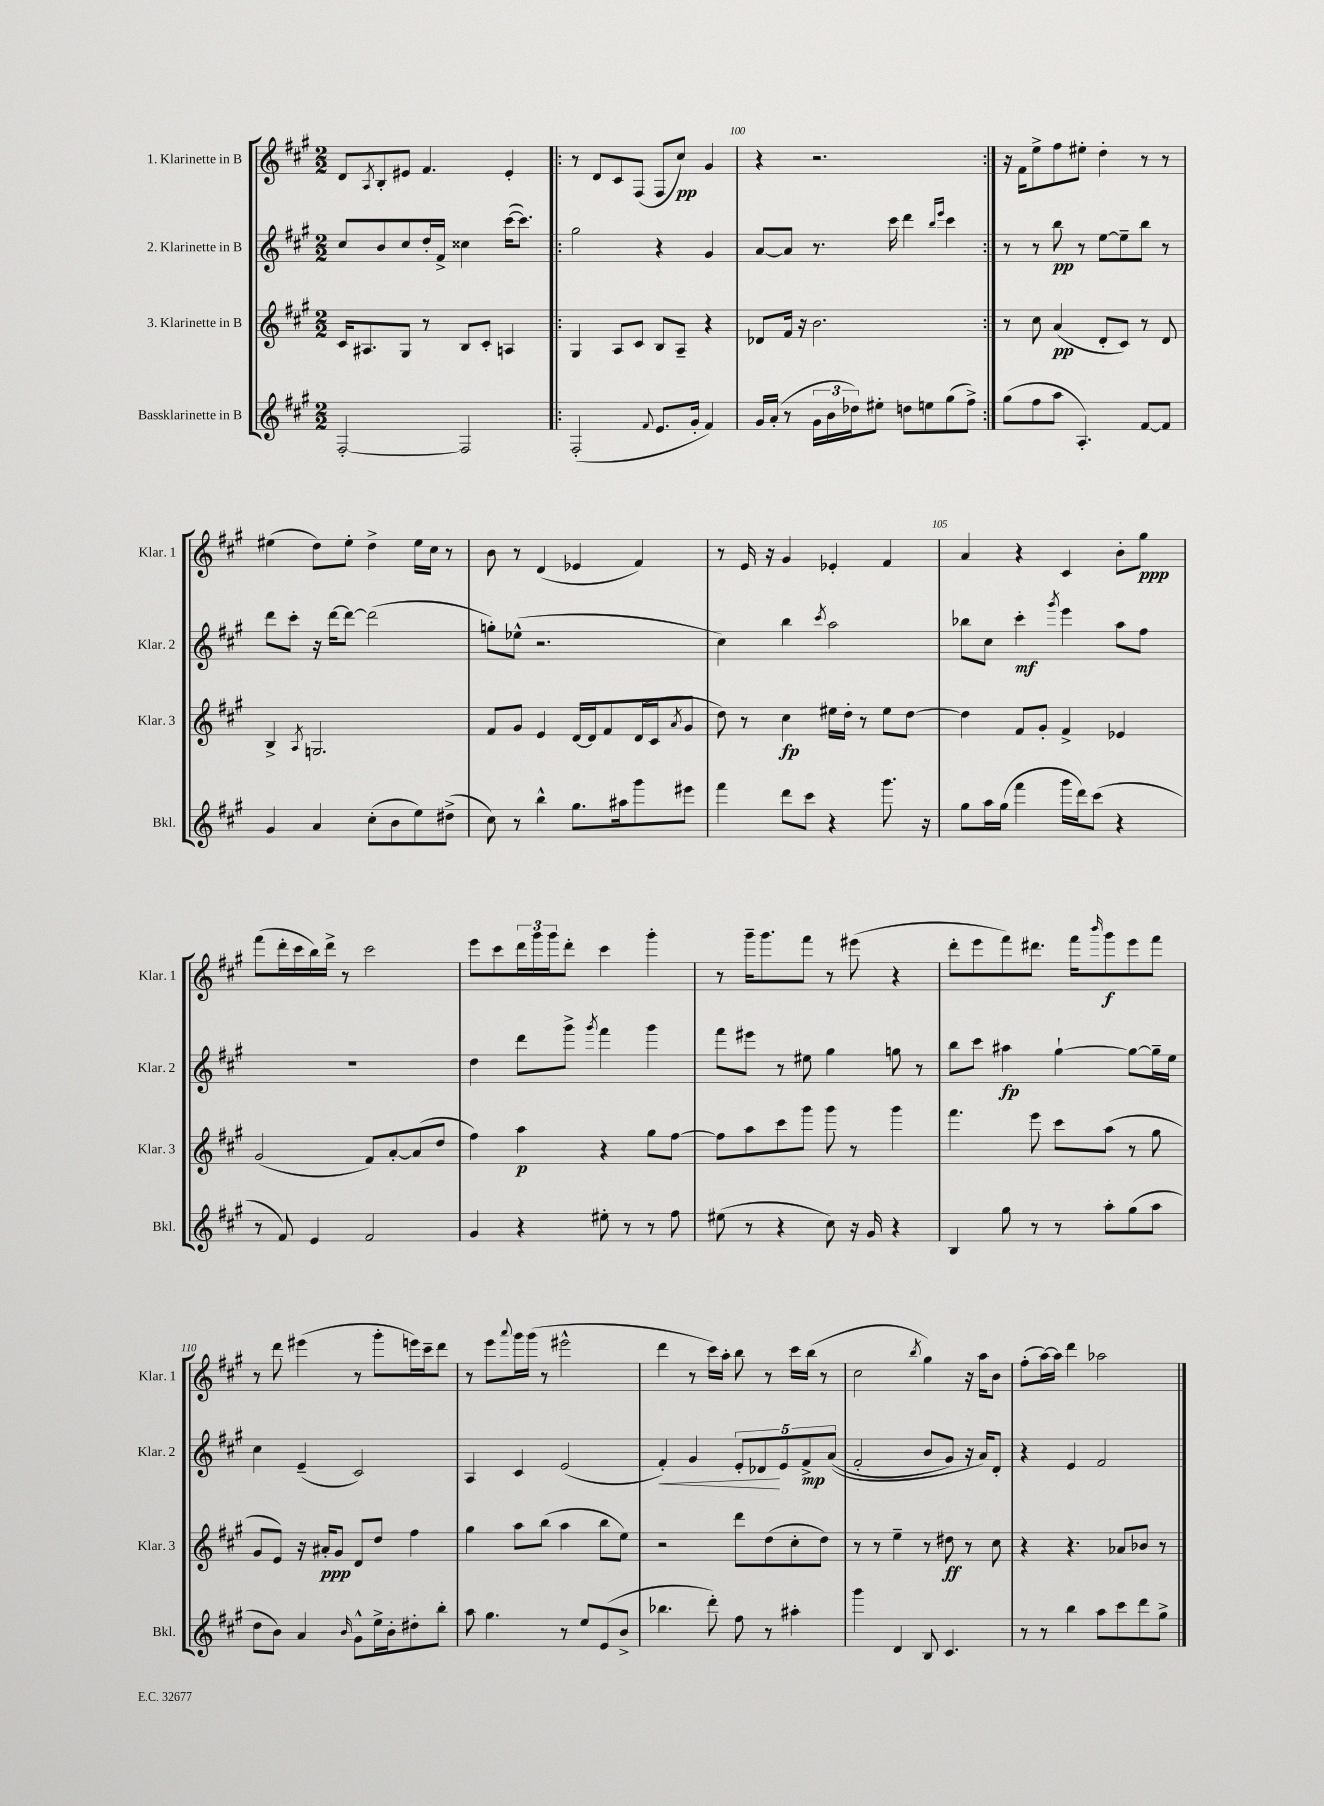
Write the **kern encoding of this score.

**kern	**kern	**dynam	**kern	**dynam	**kern	**dynam
*part4	*part3	*part3	*part2	*part2	*part1	*part1
*staff4	*staff3	*staff3	*staff2	*staff2	*staff1	*staff1
*I"Bassklarinette in B	*I"3. Klarinette in B	*	*I"2. Klarinette in B	*	*I"1. Klarinette in B	*
*I'Bkl.	*I'Klar. 3	*	*I'Klar. 2	*	*I'Klar. 1	*
*clefG2	*clefG2	*	*clefG2	*	*clefG2	*
*k[f#c#g#]	*k[f#c#g#]	*	*k[f#c#g#]	*	*k[f#c#g#]	*
*M2/2	*M2/2	*	*M2/2	*	*M2/2	*
=98	=98	=98	=98	=98	=98	=98
[2F#'/	16c#/KL	.	8cc#/L	.	8d/L	.
.	8.A#X/	.	.	.	.	.
.	.	.	.	.	8qA/	.
.	.	.	8b/	.	8B'/	.
.	8G#/J	.	8cc#/	.	8e#X/J	.
.	8r	.	16dd'/L	.	4.f#/	.
.	.	.	16f#^/JJ	.	.	.
2F#/]	8B/L	.	4cc##X\	.	.	.
.	8c#'/J	.	.	.	.	.
.	4An/	.	([16ccc#\KL	.	4e#'/	.
.	.	.	8.ccc#\J])	.	.	.
=99!|:	=99!|:	=99!|:	=99!|:	=99!|:	=99!|:	=99!|:
(2F#'/	4G#/	.	2gg#\	.	8r	.
.	.	.	.	.	8d/L	.
.	8A/L	.	.	.	8c#/	.
.	8c#/J	.	.	.	(8F#/J	.
8qqf#/	.	.	.	.	.	.
8.e/L	8B/L	.	4r	.	8F#/L	.
.	8A~/J	.	.	.	8cc#/J)	pp
16g#'/Jk	.	.	.	.	.	.
4f#/)	4r	.	4g#/	.	4g#/	.
=100	=100	=100	=100	=100	=100	=100
16g#/LL	8d-X/L	.	[8a/L	.	4r	.
(16a'/JJ	.	.	.	.	.	.
8r	16f#/Jk	.	8a/J]	.	.	.
.	16r	.	.	.	.	.
24g#\LL	2.b\	.	8.r	.	2.r	.
24b\	.	.	.	.	.	.
24dd-X\J)	.	.	.	.	.	.
8ee#X'\J	.	.	.	.	.	.
.	.	.	16ccc#\	.	.	.
8ddn\L	.	.	4ddd\	.	.	.
8een\	.	.	.	.	.	.
.	.	.	16qqbb/LL	.	.	.
.	.	.	16qqeee/JJ	.	.	.
(8gg#\	.	.	4ccc#\	.	.	.
8ff#^\J)	.	.	.	.	.	.
=101:|!	=101:|!	=101:|!	=101:|!	=101:|!	=101:|!	=101:|!
(8gg#\L	8r	.	8r	.	16r	.
.	.	.	.	.	16f#\KL	.
8ff#\	8cc#\	.	8r	.	8ee^\	.
8aa\J	(4a/	pp	8bb\	pp	8ff#\	.
4.A'/)	.	.	8r	.	8ee#X'\J	.
.	8d'/L	.	[8ee\L	.	4dd'\	.
.	8c#/J)	.	8ee~\]	.	.	.
[8f#/L	8r	.	8bb\J	.	8r	.
8f#/J]	8d/	.	8r	.	8r	.
!!LO:LB:g=z
=102	=102	=102	=102	=102	=102	=102
4g#/	4B^/	.	8ddd\L	.	(4ee#X\	.
.	.	.	8ccc#'\J	.	.	.
.	8qA/	.	.	.	.	.
4a/	2.Gn/	.	16r	.	8dd\L)	.
.	.	.	[16ddd\KL	.	.	.
.	.	.	8ddd\J_	.	8ee#'\J	.
(8cc#'\L	.	.	(2ddd\]	.	4dd^\	.
8b\	.	.	.	.	.	.
8ee\)	.	.	.	.	16ee#\LL	.
.	.	.	.	.	16cc#\JJ	.
(8dd#X^\J	.	.	.	.	8r	.
=103	=103	=103	=103	=103	=103	=103
8cc#\)	8f#/L	.	8ggn'\L)	.	8b\	.
8r	8g#/J	.	(8ee-X^^\J	.	8r	.
4bb^^\	4e/	.	2.r	.	(4d/	.
8.gg#\L	[16d/LL	.	.	.	4e-X/	.
.	16d/J]	.	.	.	.	.
.	8f#/	.	.	.	.	.
16aa#X\k	.	.	.	.	.	.
8ggg#\	(16d/L	.	.	.	4f#/)	.
.	16c#/J	.	.	.	.	.
.	8qa/	.	.	.	.	.
8eee#X\J	8g#/J	.	.	.	.	.
=104	=104	=104	=104	=104	=104	=104
4fff#\	8dd\)	.	4cc#\)	.	8r	.
.	8r	.	.	.	16e/	.
.	.	.	.	.	16r	.
8ddd\L	4cc#\	fp	4bb\	.	4g#/	.
8ccc#\J	.	.	.	.	.	.
.	.	.	8qccc#/	.	.	.
4r	16ee#X\LL	.	2aa\	.	4e-X'/	.
.	16dd'\JJ	.	.	.	.	.
.	8r	.	.	.	.	.
8.ggg#\	8ee#\L	.	.	.	4f#/	.
.	[8dd\J	.	.	.	.	.
16r	.	.	.	.	.	.
=105	=105	=105	=105	=105	=105	=105
8gg#\L	4dd\]	.	8bb-X\L	.	4a/	.
16aa\L	.	.	8cc#\J	.	.	.
(16gg#\JJ	.	.	.	.	.	.
4fff#\	8f#/L	.	4ccc#'\	mf	4r	.
.	8g#'/J	.	.	.	.	.
.	.	.	8qggg#/	.	.	.
16ggg#\LL	4f#^/	.	4eee\	.	4c#/	.
16ddd\J)	.	.	.	.	.	.
(8ccc#\J	.	.	.	.	.	.
4r	4e-X/	.	8aa\L	.	8b'\L	.
.	.	.	8ff#\J	.	8gg#\J	ppp
!!LO:LB:g=z
=106	=106	=106	=106	=106	=106	=106
8r	(2g#/	.	1r	.	(8fff#\L	.
8f#/)	.	.	.	.	16ddd'\L	.
.	.	.	.	.	16ccc#\	.
4e/	.	.	.	.	16bb\)	.
.	.	.	.	.	16ddd^\JJ	.
.	.	.	.	.	8r	.
2f#/	8f#/L)	.	.	.	2ccc#\	.
.	[8a'/	.	.	.	.	.
.	(8a/]	.	.	.	.	.
.	8dd/J	.	.	.	.	.
=107	=107	=107	=107	=107	=107	=107
4g#/	4ff#\)	.	4dd\	.	8eee\L	.
.	.	.	.	.	8ccc#\	.
4r	4aa\	p	8ddd\L	.	24ddd\L	.
.	.	.	.	.	24ggg#\	.
.	.	.	.	.	24ggg#\J	.
.	.	.	8ggg#^\J	.	8ddd'\J	.
.	.	.	8qggg#/	.	.	.
8ee#X'\	4r	.	4fff#\	.	4ccc#\	.
8r	.	.	.	.	.	.
8r	8gg#\L	.	4ggg#\	.	4ggg#'\	.
8ff#\	[8ff#\J	.	.	.	.	.
=108	=108	=108	=108	=108	=108	=108
(8ee#X\	8ff#\L]	.	8fff#\L	.	8r	.
8r	8aa\	.	8eee#X\J	.	16ggg#~\KL	.
.	.	.	.	.	8.ggg#\	.
4r	8ccc#\	.	8r	.	.	.
.	8ggg#\J	.	8ee#X\	.	8fff#\J	.
8cc#\)	8ggg#\	.	4gg#\	.	8r	.
16r	8r	.	.	.	(8eee#X\	.
16g#/	.	.	.	.	.	.
4r	4ggg#\	.	8ggn\	.	4r	.
.	.	.	8r	.	.	.
=109	=109	=109	=109	=109	=109	=109
4B/	4.fff#\	.	8bb\L	.	8ddd'\L	.
.	.	.	8ccc#\J	.	8eee\	.
8gg#\	.	.	4aa#X\	fp	8fff#\)	.
8r	8eee\	.	.	.	8.ddd#X\J	.
8r	8ccc#\L	.	[4gg#`\	.	.	.
.	.	.	.	.	16fff#\KL	.
.	.	.	.	.	16qqbbb/	.
8aa'\L	(8aa\J	.	.	.	8ggg#\	f
(8gg#\	8r	.	8gg#\L_	.	8eee\	.
8aa\J	8gg#\	.	16gg#~\L]	.	8fff#\J	.
.	.	.	16ee\JJ	.	.	.
!!LO:LB:g=z
=110	=110	=110	=110	=110	=110	=110
8dd\L	8g#/L	.	4cc#\	.	8r	.
8b\J)	8e/J)	.	.	.	8ddd\	.
4a/	16r	.	(4e~/	.	(4eee#X\	.
.	16a#X'/KL	ppp	.	.	.	.
.	8g#/J	.	.	.	.	.
16qqb/	.	.	.	.	.	.
8g#^^\L	8d/L	.	2c#/)	.	8r	.
16ee^\L	8dd/J	.	.	.	8ggg#'\L	.
16b'\J	.	.	.	.	.	.
8dd#X'\	4ff#\	.	.	.	16eeen\L)	.
.	.	.	.	.	16ccc#~\J	.
8bb'\J	.	.	.	.	8ddd\J	.
=111	=111	=111	=111	=111	=111	=111
8aa\	4gg#\	.	4A/	.	8r	.
4.gg#\	.	.	.	.	8eee\L	.
.	.	.	.	.	8qqaaa/	.
.	8aa\L	.	4c#/	.	16ggg#\L	.
.	.	.	.	.	(16ggg#\JJ	.
.	(8bb\J	.	.	.	8r	.
8r	4aa\	.	(2e/	.	2eee#X^^\	.
8ee/L	.	.	.	.	.	.
(8e/	8bb\L	.	.	.	.	.
8b^/J	8ee\J)	.	.	.	.	.
=112	=112	=112	=112	=112	=112	=112
!	!	!	!	!LO:HP:b	!	!
4.bb-X\	2r	.	4f#'/)	<	4ddd\	.
.	.	.	4g#/	.	8r	.
8ddd'\)	.	.	.	.	16ccc#\LL)	.
.	.	.	.	.	16aa'\JJ	.
8ff#\	8ddd\L	.	10e'/L	.	8bb\	.
.	.	.	10d-X/	.	.	.
8r	(8dd\	.	.	.	8r	.
.	.	.	10e/	[	.	.
4aa#X'\	8cc#'\	.	.	.	16ccc#\LL	.
.	.	.	10f#^/	mp	.	.
.	.	.	.	.	(16bb\JJ	.
.	8dd\J)	.	.	.	8r	.
.	.	.	((10a/J	.	.	.
=113	=113	=113	=113	=113	=113	=113
4ggg#\	8r	.	2f#'/	.	2cc#\	.
.	8r	.	.	.	.	.
4d/	4ee~\	.	.	.	.	.
.	.	.	.	.	8qbb/	.
8B/	8r	.	8b/L	.	4gg#\)	.
4.c#/	8dd#X\	ff	8g#/J)	.	.	.
.	8r	.	16r	.	16r	.
.	.	.	16a/KL)	.	16aa\KL	.
.	8cc#\	.	8d'/J	.	8b\J	.
=114	=114	=114	=114	=114	=114	=114
8r	4r	.	4r	.	(8ff#'\L	.
8r	.	.	.	.	[16aa\L)	.
.	.	.	.	.	16aa\JJ]	.
4bb\	4.r	.	4e/	.	4ddd\	.
8aa\L	.	.	2f#/	.	2aa-X\	.
8ccc#\	8a-X/L	.	.	.	.	.
8ddd\	8b-X/J	.	.	.	.	.
8gg#^\J	8r	.	.	.	.	.
==	==	==	==	==	==	==
*-	*-	*-	*-	*-	*-	*-
